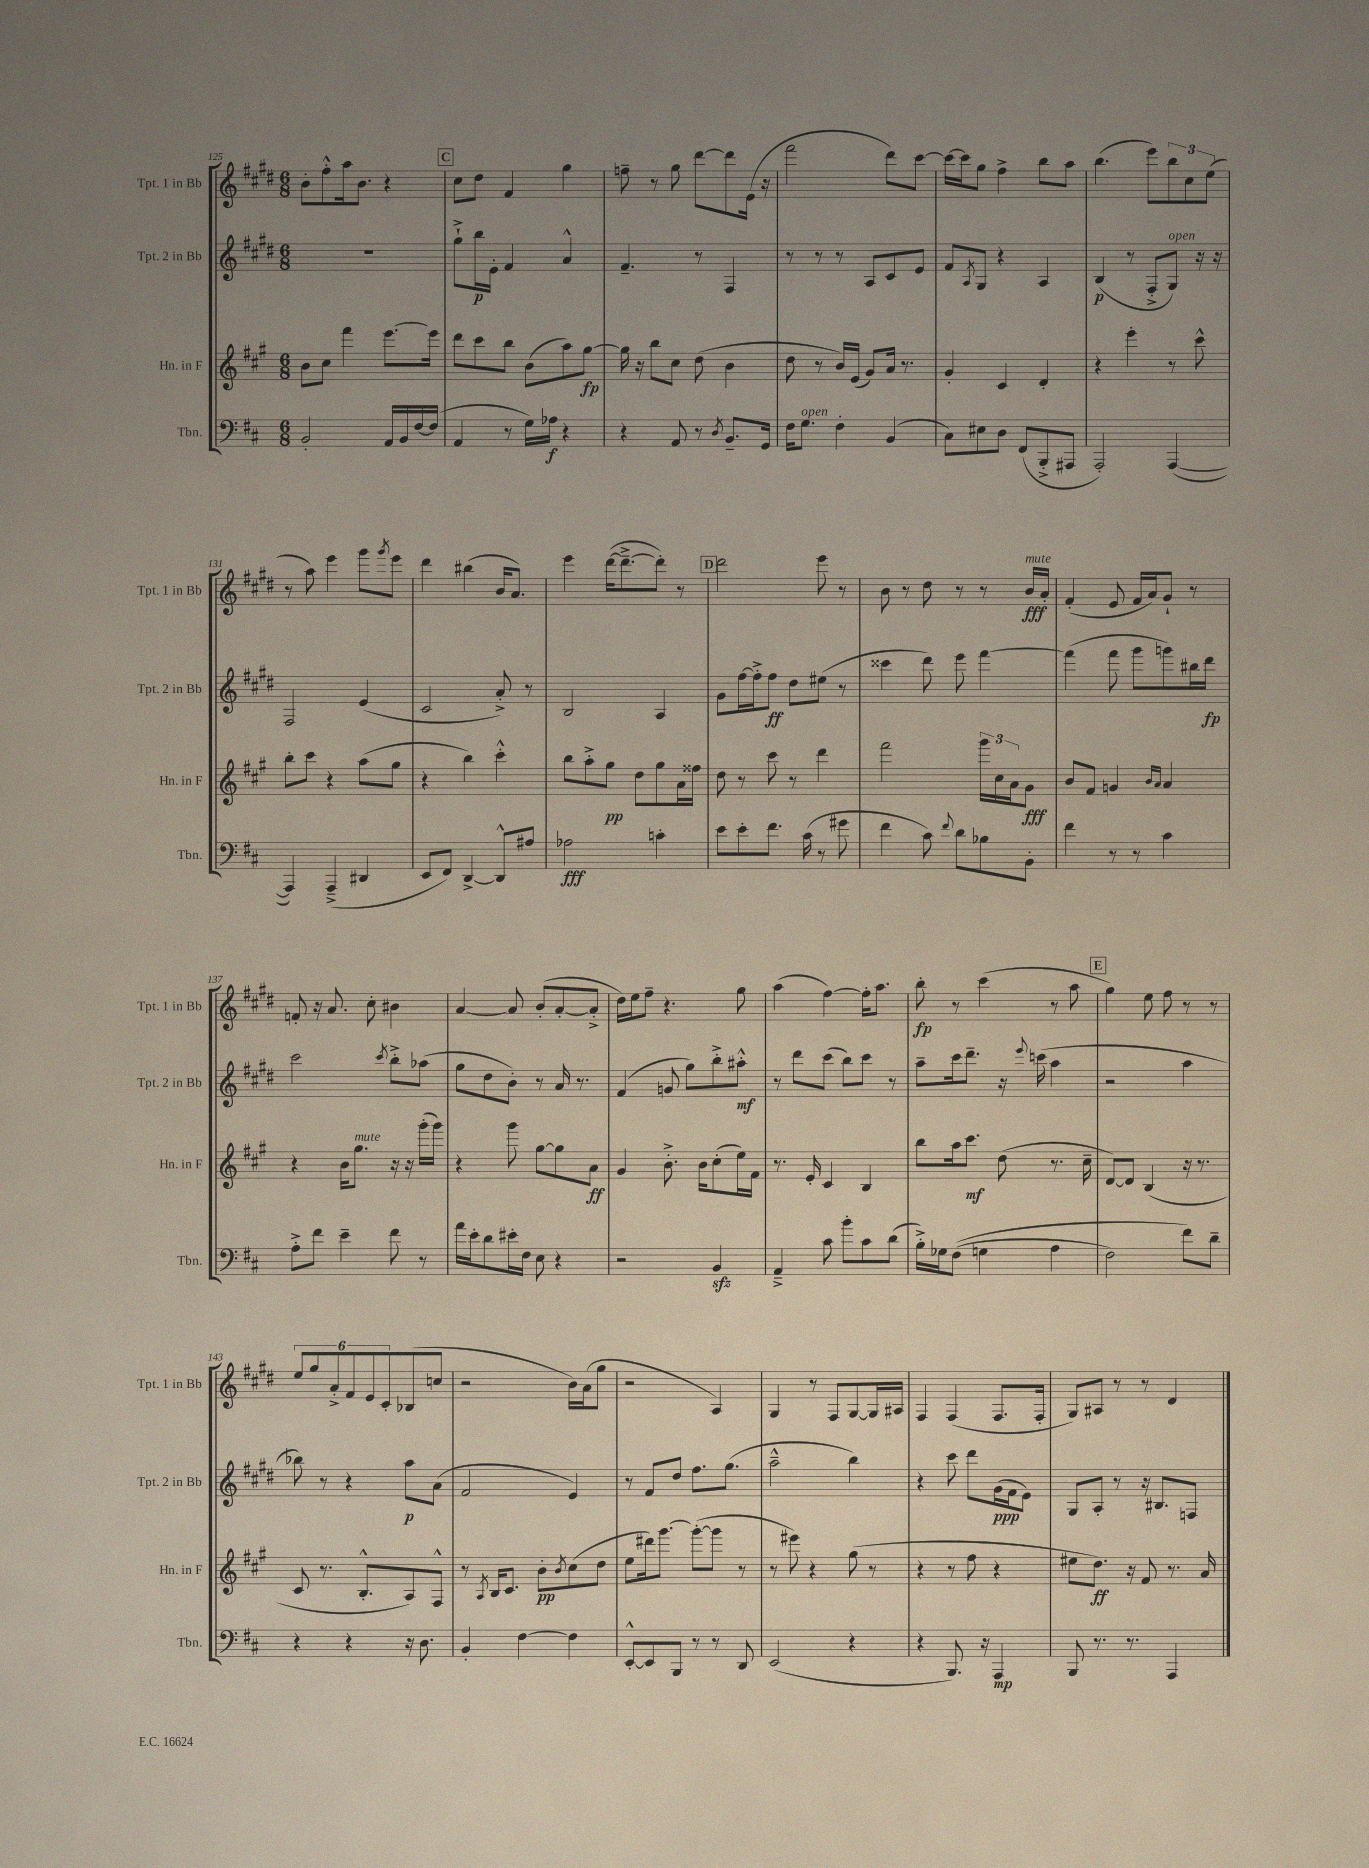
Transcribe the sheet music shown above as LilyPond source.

<<
\new StaffGroup <<
\new Staff = "s0" \with { instrumentName = "Tpt. 1 in Bb" shortInstrumentName = "Tpt. 1 in Bb" } {
    \clef treble \key e \major \numericTimeSignature \time 6/8
    b'8-. fis''8-.-^ a''16 b'8. r4 |
    \mark \markup { \box "C" } cis''8 dis''8 fis'4 gis''4 |
    f''8-- r8 gis''8 dis'''8~ dis'''8 e'16( r16 |
    fis'''2 dis'''8) cis'''8~ |
    cis'''16~ cis'''16 gis''8 fis''4-> b''8 a''8 |
    b''4.( e'''8) \tuplet 3/2 { b''8 cis''8 e''8( } |
    r8 a''8) e'''4 gis'''8 \acciaccatura { gis'''8 } e'''8 |
    dis'''4 bis''4( b'16 a'8.) |
    e'''4 dis'''16~( dis'''8.~---> dis'''8-.) r8 |
    \mark \markup { \box "D" } dis'''2 e'''8 r8 |
    b'8 r8 dis''8 r8 r8 b'16\fff^\markup { \italic "mute" } a'16-. |
    fis'4-.( e'8 fis'16 a'16) gis'8-! r8 |
    f'8-. r16 a'8. cis''8-. bis'4 |
    a'4~ a'8 b'8-.( a'8~-. a'8-.-> |
    dis''16) e''16 fis''8-- r4. gis''8 |
    a''4( fis''4~) fis''16-. a''8. |
    b''8-.\fp r8 cis'''4( r8 a''8 |
    \mark \markup { \box "E" } gis''4) e''8 fis''8 r8 r8 |
    \tuplet 6/4 { e''8 gis''8 a'8-.-> fis'8 e'8 cis'8-. } bes8( c''8 |
    r2 b'16) a'16( gis''8 |
    r2 a4) |
    gis4 r8 fis8 gis8~ gis16 ais16 |
    fis4 fis4( fis8. fis16-. |
    gis8) ais8 r8 r8 dis'4 \bar "|." |
}
\new Staff = "s1" \with { instrumentName = "Tpt. 2 in Bb" shortInstrumentName = "Tpt. 2 in Bb" } {
    \clef treble \key e \major \numericTimeSignature \time 6/8
    R2. |
    \mark \markup { \box "C" } gis''8-!-> b''16\p e'16-. fis'4 a'4-^ |
    fis'4.-- r8 fis4 |
    r8 r8 r8 a8 cis'8 e'8 |
    fis'8 \acciaccatura { a8 } gis8 r4 a4 |
    b4\p( r8 fis8-.-> gis8^\markup { \italic "open" }) r16 r16 |
    fis2 e'4( |
    cis'2 a'8-.->) r8 |
    b2 a4 |
    \mark \markup { \box "D" } gis'8 fis''16~ fis''16-.-> fis''8\ff dis''8 eis''8( r8 |
    cisis'''4 dis'''8) e'''8 fis'''4~ |
    fis'''4( fis'''8 gis'''8 g'''8) bis''16 dis'''16\fp |
    cis'''2 \acciaccatura { cis'''8 } b''8-.-> aes''8( |
    gis''8 dis''8 b'8-.) r8 a'16 r8. |
    fis'4( g'8 gis''8) b''8-.-> ais''8-.-^\mf |
    r8 dis'''8 cis'''8( b''8) cis'''8 r8 |
    a''8-- cis'''16 dis'''8.-- r16 \appoggiatura { e'''8 } c'''16( a''4 |
    \mark \markup { \box "E" } r2 a''4 |
    bes''8) r8 r4 a''8\p a'8( |
    fis'2 e'4) |
    r8 fis'8 dis''8 fis''8. gis''8.( |
    a''2---^ b''4) |
    r4 cis'''8 dis'''8 gis'16\ppp( fis'16 e'8) |
    gis8 a8-. r8 r16 bis8. f8 \bar "|." |
}
\new Staff = "s2" \with { instrumentName = "Hn. in F" shortInstrumentName = "Hn. in F" } {
    \clef treble \key a \major \numericTimeSignature \time 6/8
    b'8 cis''8 fis'''4 e'''8.~ e'''16 |
    \mark \markup { \box "C" } d'''8 cis'''8 b''8 b'8( a''8) gis''8~\fp |
    gis''16 r16 b''8 cis''8 d''8( b'4 |
    d''8 r8 b'16) e'16( gis'8) a'16 r8. |
    gis'4-. cis'4 d'4-. |
    r4 e'''4-. r8 cis'''8-^ |
    b''8-. cis'''8 r4 a''8( gis''8 |
    r4 b''4) cis'''4-.-^ |
    b''8 a''8-.-> gis''8\pp d''8 gis''8 a'16 fisis''16 |
    \mark \markup { \box "D" } d''8 r8 cis'''8 r8 d'''4 |
    fis'''2 \tuplet 3/2 { gis'''16 cis''16 a'16 } gis'8\fff |
    b'8 fis'8 g'4 \grace { b'16 a'16 } a'4 |
    r4 b'16 gis''8.^\markup { \italic "mute" } r16 r16 gis'''16-.( gis'''16) |
    r4 gis'''8 gis''8~ gis''8 a'8\ff |
    gis'4 b'8.-.-> b'16 cis''8-.( e''16) fis'16 |
    r8. e'16-. cis'4 b4 |
    b''8 a''16 cis'''8.\mf d''8( r8. cis''16-- |
    \mark \markup { \box "E" } d'8~) d'8 b4( r16 r8. |
    cis'8 r8. b8.-.-^ a8) fis8-^ |
    r8 \acciaccatura { a8 } b16 cis'8. b'8-.\pp \acciaccatura { b'8 } cis''8( d''8 |
    e''8 dis'''16) gis'''8.~ gis'''8~-.( gis'''8 r8 |
    r8 eis'''8) r4 gis''8( r8 |
    r4 r8 fis''8 r4 |
    eis''8 d''8.\ff) r16 fis'8 r8. a'16 \bar "|." |
}
\new Staff = "s3" \with { instrumentName = "Tbn." shortInstrumentName = "Tbn." } {
    \clef bass \key d \major \numericTimeSignature \time 6/8
    b,2-. a,16 b,16 fis16~ fis16( |
    \mark \markup { \box "C" } a,4 r8 g16) aes16\f r4 |
    r4 a,8 r8 \acciaccatura { d8 } b,8.-- g,16 |
    fis16 g8.^\markup { \italic "open" } fis4-. b,4( |
    cis8) eis8 d8 fis,8( b,,8-.-> ais,,8 |
    a,,2-.) a,,4~( |
    a,,4) a,,4--->( dis,4 |
    e,8 fis,8) d,4~-> d,8-^ ais8 |
    aes2\fff c'4-. |
    \mark \markup { \box "D" } e'8 e'8-. fis'8. cis'16( r8 gis'8 |
    fis'4 cis'8) \appoggiatura { fis'8 } d'8 bes8 b,8-. |
    fis'4 r8 r8 cis'4 |
    a8-.-> fis'8 e'4-- fis'8 r8 |
    a'16 e'16-. d'8 eis'16-. fis16 e8 r4 |
    r2 b,4\sfz |
    a,4---> cis'8 b'8-. cis'8 d'8( |
    b16-.->) ges16 fis8(\( g4 a4 |
    \mark \markup { \box "E" } fis2) fis'8\) d'8-- |
    r4 r4 r16 d8. |
    b,4-. fis4~ fis4 |
    e,8~-.-^ e,8 b,,8 r8 r8 d,8 |
    e,2( r4 |
    r4 b,,8.) r16 a,,4\mp |
    b,,8 r8. r8. a,,4 \bar "|." |
}
>>
>>
\layout { \context { \Score currentBarNumber = #125 } }
